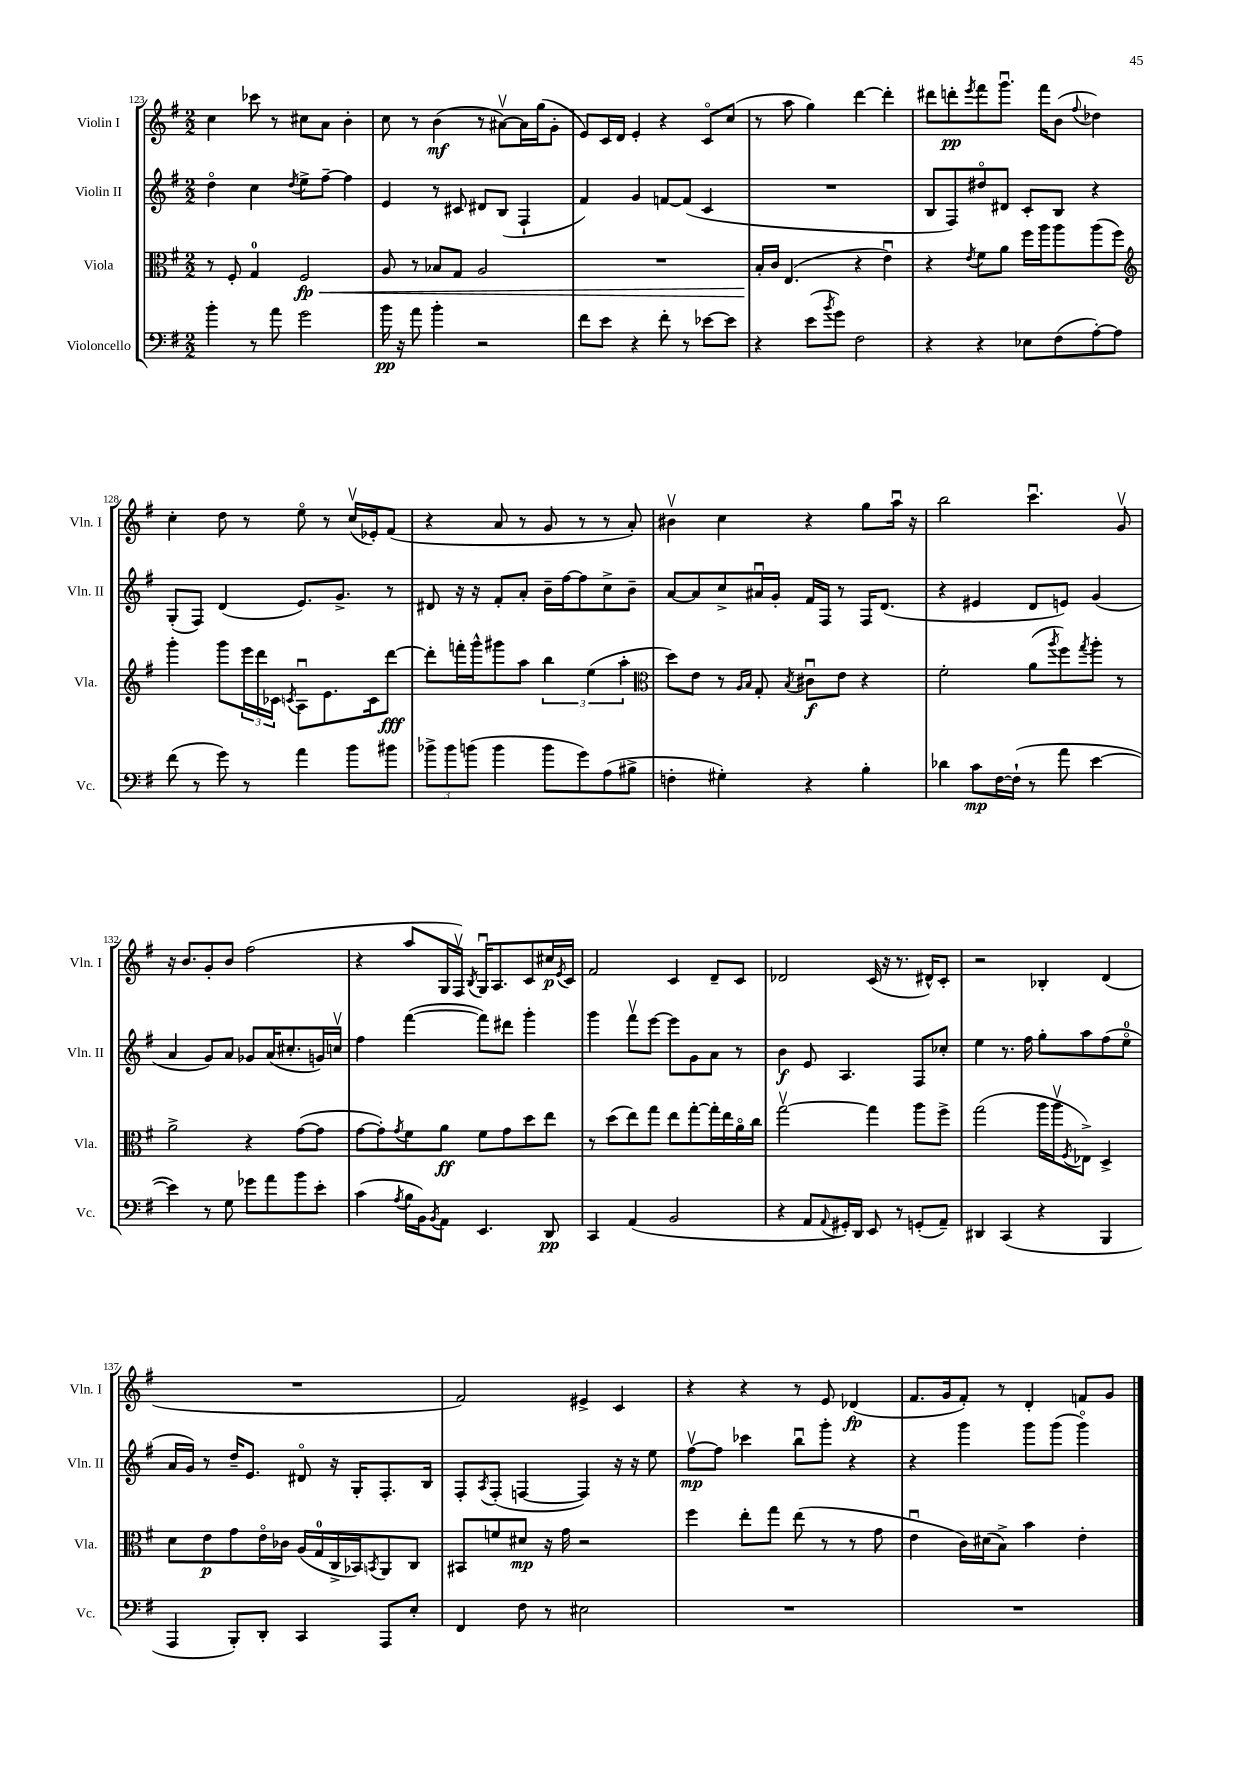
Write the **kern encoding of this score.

**kern	**kern	**kern	**kern
*staff4	*staff3	*staff2	*staff1
*clefF4	*clefC3	*clefG2	*clefG2
*k[f#]	*k[f#]	*k[f#]	*k[f#]
*M2/2	*M2/2	*M2/2	*M2/2
4b'	8r	4ddo	4cc
.	8F#'	.	.
8r	4G	4cc	8ccc-
8a	.	.	8r
.	.	8qdd	.
2g	2F#	8ee^	8cc#
.	.	[8ff#~	8a
.	.	4ff#]	4b'
=	=	=	=
16b	8A	4e	8cc
16r	.	.	.
8a	8r	.	8r
4b'	8B-	8r	(4b
.	8G	8c#	.
2r	2A	8d#	8r
.	.	(8B	[8a#v)
.	.	4F#`	16a#]
.	.	.	(16gg
.	.	.	8g'
=	=	=	=
8f#	1r	4f#)	8e)
8e	.	.	16c
.	.	.	16d
4r	.	4g	4e'
8f#'	.	[8f	4r
8r	.	(8f]	.
[8e-	.	4c	8co
8e-]	.	.	(8cc
=	=	=	=
4r	16B'	1r	8r
.	16c	.	.
.	(4.E	.	8aa
(8e	.	.	4gg)
8qb	.	.	.
8g)	.	.	.
2F#	4r	.	[4ddd
.	4eu)	.	4ddd']
=	=	=	=
4r	4r	8B	8ddd#
.	.	8F#)	8ddd'
.	8qe	.	8qeee
4r	8f#	8dd#o	8fff#
.	8a	8d#	8.gggu
8E-	16ff#	8c'	.
.	16aa	.	16fff#
(8F#	8aa	8B	(8b
.	.	.	8qqff#
[8A')	(8aa	4r	4dd-)
8A]	8ff#)	.	.
=	=	=	=
*	*clefG2	*	*
(8f#	4ggg'	(8G'	4cc'
8r	.	8F#)	.
8g)	8ggg	(4d	8dd
8r	24eee	.	8r
.	24ddd	.	.
.	24c-	.	.
.	8qc	.	.
4a	8Au	8.e)	8eeo
.	8.e	.	8r
.	.	8.g^	.
8b	.	.	(16ccv
.	16c	.	16e-')
8b#	[8ddd	8r	(8f#
=	=	=	=
12b-^	8ddd']	8d#	4r
12b-	.	.	.
.	16fff'	16r	.
(12b	.	.	.
.	16ggg^^	16r	.
4b	8ggg#	8f#'	8a
.	8aa	8a'	8r
8b	6bb	16b~	8g
.	.	[16ff#	.
8g)	.	8ff#]	8r
.	(6ee	.	.
(8A	.	8cc^	8r
.	6aa'	.	.
8B#^	.	8b~	8a')
=	=	=	=
*	*clefC3	*	*
4F'	8dd)	[8a	4b#v
.	8e	8a]	.
4G#')	8r	8cc^	4cc
.	16qqA	.	.
.	16qqB	.	.
.	8G'	16a#u	.
.	.	16g'	.
.	8qB	.	.
4r	8c#u	16f#	4r
.	.	16F#	.
.	8e	8r	.
4B'	4r	16F#	8gg
.	.	(8.d	.
.	.	.	16aau
.	.	.	16r
=	=	=	=
4d-	2f#'	4r	2bb
8c	.	4e#	.
[16F#	.	.	.
(16F#`]	.	.	.
8r	(8a	8d	4.cccu
.	8qaa	.	.
8a	8ff#)	8e)	.
.	8qgg	.	.
[4e	8aa'	(4g	.
.	8r	.	8gv
=	=	=	=
4e])	2a^	4a	16r
.	.	.	8.b
8r	.	8g)	8g'
8G	.	8a	8b
8g-	4r	8g-	(2ff#
8a	.	(16a	.
.	.	8.cc#'	.
8b	([8g	.	.
8e'	8g]	16g)	.
.	.	16ccv	.
=	=	=	=
(4c	[8g	4ff#	4r
.	8g'])	.	.
8qA	8qg	.	.
16B	8f#	([4fff#	8aa
16BB)	.	.	.
8qBB	.	.	.
8AA	8a	.	16G
.	.	.	16F#v)
.	.	.	8qB
4.EE	8f#	8fff#])	16Gu
.	.	.	8.A
.	8g	8ddd#	.
.	8dd	4ggg'	8c
8DD	8ee	.	16cc#
.	.	.	8qe
.	.	.	16c
=	=	=	=
4CC	8r	4ggg	2f#
.	(8dd	.	.
(4AA	8ee)	8fff#v	.
.	8gg	[8eee	.
2BB	8ee	8eee]	4c
.	[8gg'	8g	.
.	16gg']	8a	8d~
.	16ee	.	.
.	16ao	8r	8c
.	16cc	.	.
=	=	=	=
4r	[2ggv	4b	2d-
8AA	.	8e	.
8qqAA	.	.	.
16GG#')	.	4.A	.
16DD	.	.	.
8EE	4gg]	.	(16c
.	.	.	16r
8r	.	.	8.r
(8GG'	8aa	8F#	.
.	.	.	16d#^^)
8AA~)	8ff#^	8cc-'	8c'
=	=	=	=
4DD#	(2gg	4ee	2r
(4CC	.	8.r	.
.	.	16ff#	.
4r	16aa	8gg'	4B-'
.	16aav	.	.
.	8qF#	.	.
.	8E-^)	8aa	.
4BBB	4D^	(8ff#	(4d
.	.	8eeo	.
=	=	=	=
4AAA	8d	16a	1r
.	.	16g)	.
.	8e	8r	.
8BBB')	8g	16dd~	.
.	.	8.e	.
8DD'	16eo	.	.
.	16c-	.	.
4CC	(16A	8d#o	.
.	16G	.	.
.	16C^	16r	.
.	16BB-)	16G'	.
.	8qBB	.	.
8AAA	8AA	8.F#'	.
8E'	8C	.	.
.	.	16B	.
=	=	=	=
4FF#	8BB#	8F#'	2f#)
.	.	8qA	.
.	8f	(8F#'	.
8F#	8d#	[4F	.
8r	16r	.	.
.	16g	.	.
2E#	2r	4F])	4e#^
.	.	16r	4c
.	.	16r	.
.	.	8ee	.
=	=	=	=
1r	4ff#	[8ff#v	4r
.	.	8ff#]	.
.	8ee'	4ccc-	4r
.	8gg	.	.
.	(8ee	8bbu	8r
.	8r	8ggg'	8e
.	8r	4r	(4d-
.	8g	.	.
=	=	=	=
1r	4eu	4r	8.f#
.	.	.	16g
.	16c)	4ggg	8f#')
.	(16d#	.	.
.	8B^)	.	8r
.	4b	8ggg	4d'
.	.	(8ggg	.
.	4e'	4gggo)	8f
.	.	.	8g
==	==	==	==
*-	*-	*-	*-
